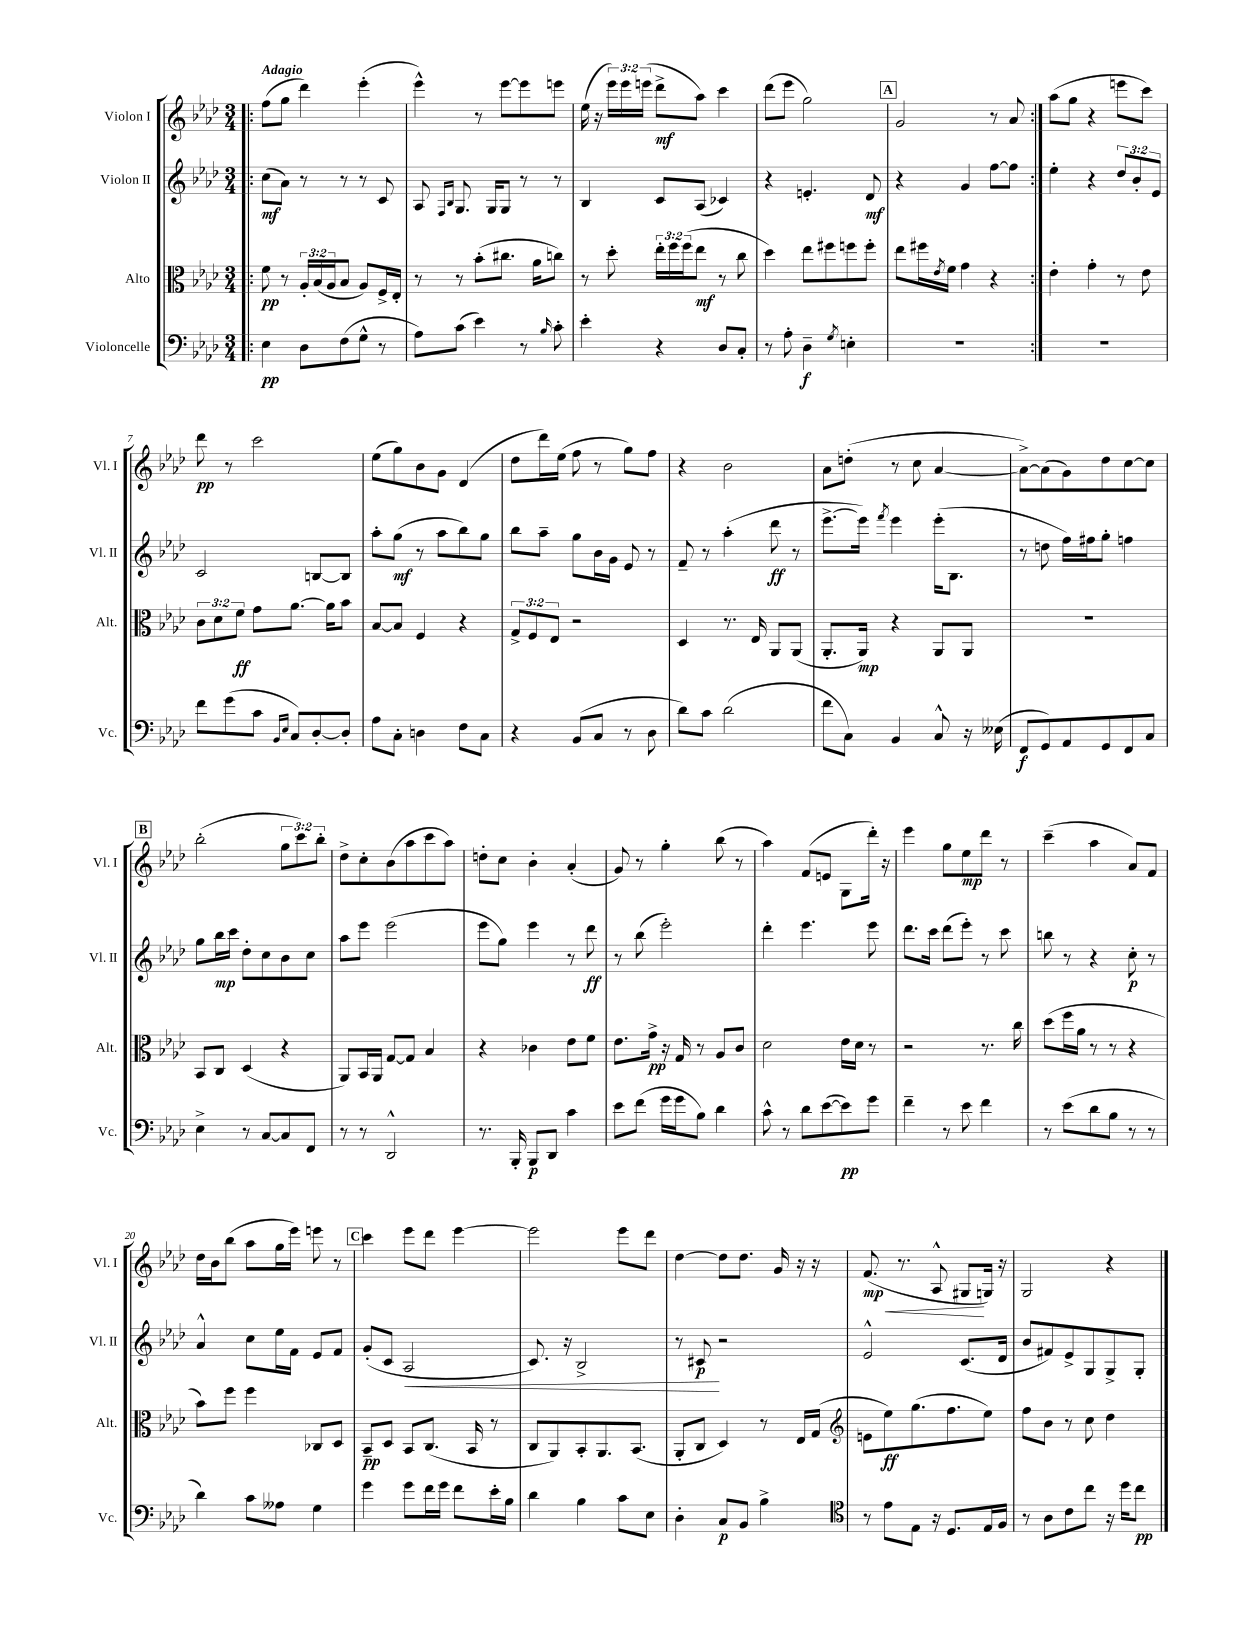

**kern	**dynam	**kern	**dynam	**kern	**dynam	**kern	**dynam
*part4	*part4	*part3	*part3	*part2	*part2	*part1	*part1
*staff4	*staff4	*staff3	*staff3	*staff2	*staff2	*staff1	*staff1
*I"Violoncelle	*	*I"Alto	*	*I"Violon II	*	*I"Violon I	*
*I'Vc.	*	*I'Alt.	*	*I'Vl. II	*	*I'Vl. I	*
*clefF4	*	*clefC3	*	*clefG2	*	*clefG2	*
*k[b-e-a-d-]	*	*k[b-e-a-d-]	*	*k[b-e-a-d-]	*	*k[b-e-a-d-]	*
*M3/4	*	*M3/4	*	*M3/4	*	*M3/4	*
=1!|:	=1!|:	=1!|:	=1!|:	=1!|:	=1!|:	=1!|:	=1!|:
!	!	!	!	!	!	!LO:TX:a:B:t=Adagio	!
4E-\	pp	8f\	pp	(8cc\L	mf	(8ff\L	.
.	.	8r	.	8a-\J)	.	8gg\J	.
8D-\L	.	24A-'/LL	.	8r	.	4ddd-\)	.
.	.	(24B-/	.	.	.	.	.
.	.	24A-/J	.	.	.	.	.
(8F\	.	8B-/J	.	8r	.	.	.
8G^^\J	.	8A-/L)	.	8r	.	(4eee-'\	.
8r	.	16F^/L	.	8c/	.	.	.
.	.	16E-'/JJ	.	.	.	.	.
=2	=2	=2	=2	=2	=2	=2	=2
8A-\L)	.	8r	.	8A-/	.	4eee-^^\)	.
.	.	.	.	16qqF/LL	.	.	.
.	.	.	.	16qqB-/JJ	.	.	.
(8c\J	.	8r	.	8.G/	.	.	.
4e-\)	.	(8b-'\L	.	.	.	8r	.
.	.	.	.	16G/KL	.	.	.
.	.	8.cc#X\J	.	8G/J	.	[8eee-\L	.
8r	.	.	.	8r	.	8eee-\]	.
.	.	16a-\KL	.	.	.	.	.
16qqB-/	.	.	.	.	.	.	.
8c'\	.	8ccn\J)	.	8r	.	8eeen\J	.
=3	=3	=3	=3	=3	=3	=3	=3
4e-'\	.	8r	.	4B-/	.	(16ee-\	.
.	.	.	.	.	.	16r	.
.	.	8dd-'\	.	.	.	24eee-\LL)	.
.	.	.	.	.	.	24eee-\	.
.	.	.	.	.	.	(24eeen\JJ	.
4r	.	24ee-'\LL	.	8c/L	.	8ddd-^\L	mf
.	.	24ff\	.	.	.	.	.
.	.	(24ff\J	.	.	.	.	.
.	.	8ee-\J	mf	(8A-/J	.	8aa-\J)	.
8D-/L	.	8r	.	4c-X/)	.	4ccc\	.
8C'/J	.	8cc\	.	.	.	.	.
=4	=4	=4	=4	=4	=4	=4	=4
8r	.	4dd-\)	.	4r	.	(8ddd-\L	.
8A-'\	.	.	.	.	.	8eee-\J	.
4D-~\	f	8ee-\L	.	4.en'/	.	2gg\)	.
.	.	8ff#X\	.	.	.	.	.
8qG/	.	.	.	.	.	.	.
4En'\	.	8ffn\	.	.	.	.	.
.	.	8ff'\J	.	8d-/	mf	.	.
!!LO:REH:place=s1:t=A
=5	=5	=5	=5	=5	=5	=5	=5
2.r	.	8ee-\L	.	4r	.	2g/	.
.	.	16ff#X\L	.	.	.	.	.
.	.	8qe-/	.	.	.	.	.
.	.	16f\JJ	.	.	.	.	.
.	.	4g\	.	4g/	.	.	.
.	.	4r	.	[8ff\L	.	8r	.
.	.	.	.	8ff\J]	.	8a-/	.
=6:|!	=6:|!	=6:|!	=6:|!	=6:|!	=6:|!	=6:|!	=6:|!
2.r	.	4e-'\	.	4ee-'\	.	(8aa-\L	.
.	.	.	.	.	.	8gg\J	.
.	.	4g'\	.	4r	.	4r	.
.	.	8r	.	12dd-/L	.	8eeen\L	.
.	.	.	.	12b-'/	.	.	.
.	.	8e-\	.	.	.	8ccc\J)	.
.	.	.	.	12e-/J	.	.	.
!!LO:LB:g=z
=7	=7	=7	=7	=7	=7	=7	=7
8f\L	.	12c\L	.	2c/	.	8ddd-\	pp
.	.	12d-\	.	.	.	.	.
(8g\	.	.	.	.	.	8r	.
.	.	12f\J	ff	.	.	.	.
8c\J	.	8g\L	.	.	.	2ccc\	.
16qqBB-/LL	.	.	.	.	.	.	.
16qqE-/JJ	.	.	.	.	.	.	.
8C/L)	.	[8.a-\J	.	.	.	.	.
[8D-'/	.	.	.	[8Bn/L	.	.	.
.	.	16a-\KL]	.	.	.	.	.
8D-'/J]	.	8b-\J	.	8B/J]	.	.	.
=8	=8	=8	=8	=8	=8	=8	=8
8A-\L	.	[8B-/L	.	8aa-'\L	.	(8ee-\L	.
8C'\J	.	8B-/J]	.	(8gg\J	mf	8gg\)	.
4Dn\	.	4F/	.	8r	.	8b-\	.
.	.	.	.	8aa-\L	.	8g\J	.
8F\L	.	4r	.	8bb-\)	.	(4d-/	.
8C\J	.	.	.	8gg\J	.	.	.
=9	=9	=9	=9	=9	=9	=9	=9
4r	.	12G^/L	.	8bb-\L	.	8dd-\L	.
.	.	12F/	.	.	.	.	.
.	.	.	.	8aa-~\J	.	16ddd-\L)	.
.	.	12E-/J	.	.	.	.	.
.	.	.	.	.	.	(16ee-\JJ	.
(8BB-/L	.	2r	.	8gg\L	.	8ff\	.
8C/J	.	.	.	16b-\L	.	8r	.
.	.	.	.	16g\JJ	.	.	.
8r	.	.	.	8e-/	.	8gg\L)	.
8D-\	.	.	.	8r	.	8ff\J	.
=10	=10	=10	=10	=10	=10	=10	=10
8d-\L)	.	4D-/	.	8f~/	.	4r	.
8c\J	.	.	.	8r	.	.	.
(2d-\	.	8.r	.	(4aa-'\	.	2b-\	.
.	.	16E-/	.	.	.	.	.
.	.	8AA-/L	.	8ddd-\	ff	.	.
.	.	(8AA-/J	.	8r	.	.	.
=11	=11	=11	=11	=11	=11	=11	=11
8f\L	.	8.AA-'/L	.	[8.eee-^\L	.	8a-\L	.
8C\J)	.	.	.	.	.	(8ddn'\J	.
.	.	16AA-/Jk)	mp	16eee-\Jk])	.	.	.
.	.	.	.	8qfff/	.	.	.
4BB-/	.	4r	.	4eee-\	.	8r	.
.	.	.	.	.	.	8cc\	.
8C^^/	.	8AA-/L	.	(16eee-'\KL	.	[4a-/	.
.	.	.	.	8.B-\J	.	.	.
16r	.	8AA-/J	.	.	.	.	.
(16E--X\	.	.	.	.	.	.	.
=12	=12	=12	=12	=12	=12	=12	=12
8FF/L	f	2.r	.	8r	.	8a-^\L_)	.
8GG/)	.	.	.	8ddn\	.	(8a-\]	.
8AA-/	.	.	.	16ff\LL)	.	8g\)	.
.	.	.	.	16ff#X\J	.	.	.
8GG/	.	.	.	8gg'\J	.	8dd-\	.
8FF/	.	.	.	4ffn\	.	[8cc\	.
8C/J	.	.	.	.	.	8cc\J]	.
!!LO:LB:g=z
!!LO:REH:place=s1:t=B
=13	=13	=13	=13	=13	=13	=13	=13
4E-^\	.	8BB-/L	.	8gg\L	.	(2bb-'\	.
.	.	8C/J	.	16bb-\L	mp	.	.
.	.	.	.	16ccc\JJ	.	.	.
8r	.	(4D-/	.	8dd-'\L	.	.	.
[8C/L	.	.	.	8cc\	.	.	.
8C/]	.	4r	.	8b-\	.	12gg\L	.
.	.	.	.	.	.	12ccc\)	.
8FF/J	.	.	.	8cc\J	.	.	.
.	.	.	.	.	.	12bb-'\J	.
=14	=14	=14	=14	=14	=14	=14	=14
8r	.	8AA-/L)	.	8aa-\L	.	8dd-^\L	.
8r	.	16BB-/L	.	8eee-\J	.	8cc'\	.
.	.	16AA-/JJ	.	.	.	.	.
2DD-^^/	.	[8G/L	.	(2eee-\	.	(8b-\	.
.	.	8G/J]	.	.	.	8aa-\	.
.	.	4B-/	.	.	.	8ccc\	.
.	.	.	.	.	.	8aa-\J)	.
=15	=15	=15	=15	=15	=15	=15	=15
8.r	.	4r	.	8eee-\L	.	8ddn'\L	.
.	.	.	.	8gg\J)	.	8cc\J	.
16BBB-'/	.	.	.	.	.	.	.
8BBB-/L	p	4c-X\	.	4eee-\	.	4b-'\	.
8DD-/J	.	.	.	.	.	.	.
4c\	.	8e-\L	.	8r	.	(4a-'/	.
.	.	8f\J	.	8ddd-\	ff	.	.
=16	=16	=16	=16	=16	=16	=16	=16
8e-\L	.	8.e-\L	.	8r	.	8g/)	.
(8f\J	.	.	.	(8bb-\	.	8r	.
.	.	16g^\Jk	pp	.	.	.	.
16g\LL	.	16r	.	2eee-'\)	.	4gg'\	.
16g\J	.	16G/	.	.	.	.	.
8B-\J)	.	8r	.	.	.	.	.
4d-\	.	8A-/L	.	.	.	(8bb-\	.
.	.	8c/J	.	.	.	8r	.
=17	=17	=17	=17	=17	=17	=17	=17
8c^^\	.	2d-\	.	4ddd-'\	.	4aa-\)	.
8r	.	.	.	.	.	.	.
8d-\L	.	.	.	4.eee-\	.	(8f/L	.
([8e-\	.	.	.	.	.	8en/J	.
8e-\])	pp	16e-\LL	.	.	.	8G\L	.
.	.	16d-\JJ	.	.	.	.	.
8g\J	.	8r	.	8eee-\	.	16ddd-'\Jk)	.
.	.	.	.	.	.	16r	.
=18	=18	=18	=18	=18	=18	=18	=18
4f~\	.	2r	.	8.ddd-\L	.	4eee-\	.
.	.	.	.	16ccc\Jk	.	.	.
8r	.	.	.	(8ddd-\L	.	8gg\L	.
8e-\	.	.	.	8eee-'\J)	.	8ee-\	mp
4f\	.	8.r	.	8r	.	8ddd-\J	.
.	.	.	.	8ccc\	.	8r	.
.	.	16cc\	.	.	.	.	.
=19	=19	=19	=19	=19	=19	=19	=19
8r	.	(8dd-\L	.	8bbn\	.	(4ccc~\	.
(8e-\L	.	16ff\L	.	8r	.	.	.
.	.	16a-\JJ	.	.	.	.	.
8d-\	.	8r	.	4r	.	4aa-\	.
8B-\J	.	8r	.	.	.	.	.
8r	.	4r	.	8cc'\	p	8a-/L)	.
8r	.	.	.	8r	.	8f/J	.
!!LO:LB:g=z
=20	=20	=20	=20	=20	=20	=20	=20
4d-\)	.	8b-\L)	.	4a-^^/	.	16dd-\LL	.
.	.	.	.	.	.	16b-\J	.
.	.	8ff\J	.	.	.	(8bb-\J	.
8c\L	.	4ff\	.	8cc\L	.	8aa-\L	.
8A--X\J	.	.	.	16ee-\L	.	16gg\L	.
.	.	.	.	16f\JJ	.	16eee-\JJ)	.
4G\	.	8C-X/L	.	8e-/L	.	8eeen\	.
.	.	8D-/J	.	8f/J	.	8r	.
!!LO:REH:place=s1:t=C
=21	=21	=21	=21	=21	=21	=21	=21
4g\	.	8BB-~/L	pp	(8g'/L	.	4ccc\	.
.	.	8D-/J	.	8c/J	.	.	.
!	!	!	!	!	!LO:HP:b	!	!
8g\L	.	8BB-/L	.	2A-/	<	8eee-\L	.
16f\L	.	(8.C/J	.	.	.	8ddd-\J	.
16g\JJ	.	.	.	.	.	.	.
8f\L	.	.	.	.	.	[4eee-\	.
.	.	16BB-/	.	.	.	.	.
16e-'\L	.	8r	.	.	.	.	.
16B-\JJ	.	.	.	.	.	.	.
=22	=22	=22	=22	=22	=22	=22	=22
4d-\	.	8C/L	.	8.c/)	.	2eee-\]	.
.	.	8AA-/)	.	.	.	.	.
.	.	.	.	16r	.	.	.
4B-\	.	8BB-'/	.	2B-^/	.	.	.
.	.	8.AA-/	.	.	.	.	.
8c\L	.	.	.	.	.	8eee-\L	.
.	.	(8.BB-/J	.	.	.	.	.
8E-\J	.	.	.	.	.	8ddd-\J	.
=23	=23	=23	=23	=23	=23	=23	=23
4D-'\	.	8AA-'/L	.	8r	.	[4dd-\	.
.	.	8C/J	.	8c#X/	p	.	.
8C/L	p	4D-/)	.	2r	[	8dd-\L]	.
8BB-/J	.	.	.	.	.	8.dd-\J	.
4B-^\	.	8r	.	.	.	.	.
.	.	.	.	.	.	16g/	.
.	.	16E-/LL	.	.	.	16r	.
.	.	(16G/JJ	.	.	.	16r	.
=24	=24	=24	=24	=24	=24	=24	=24
*clefC4	*	*clefG2	*	*	*	*	*
!	!	!	!	!	!	!	!LO:HP:b
8r	.	8en\L	.	2e-^^/	.	(8.f/	< mp
8e-\L	.	8ee-\)	ff	.	.	.	.
.	.	.	.	.	.	8.r	.
8E-\J	.	(8.gg\	.	.	.	.	.
16r	.	.	.	.	.	8A-^^/	.
8.D-/L	.	8.ff\	.	.	.	.	.
.	.	.	.	(8.c/L	.	8G#X/L	.
16E-/L	.	8ee-\J)	.	.	.	16Gn/Jk)	[
16F/JJ	.	.	.	16d-/Jk	.	16r	.
=25	=25	=25	=25	=25	=25	=25	=25
8r	.	8ff\L	.	8b-/L	.	2G/	.
8A-\L	.	8b-\J	.	8f#X/)	.	.	.
8c\	.	8r	.	8e-^/	.	.	.
8cc\J	.	8cc\	.	8G/	.	.	.
16r	.	4dd-\	.	8G^/	.	4r	.
16dd-\KL	.	.	.	.	.	.	.
8cc\J	pp	.	.	8G'/J	.	.	.
==	==	==	==	==	==	==	==
*-	*-	*-	*-	*-	*-	*-	*-
